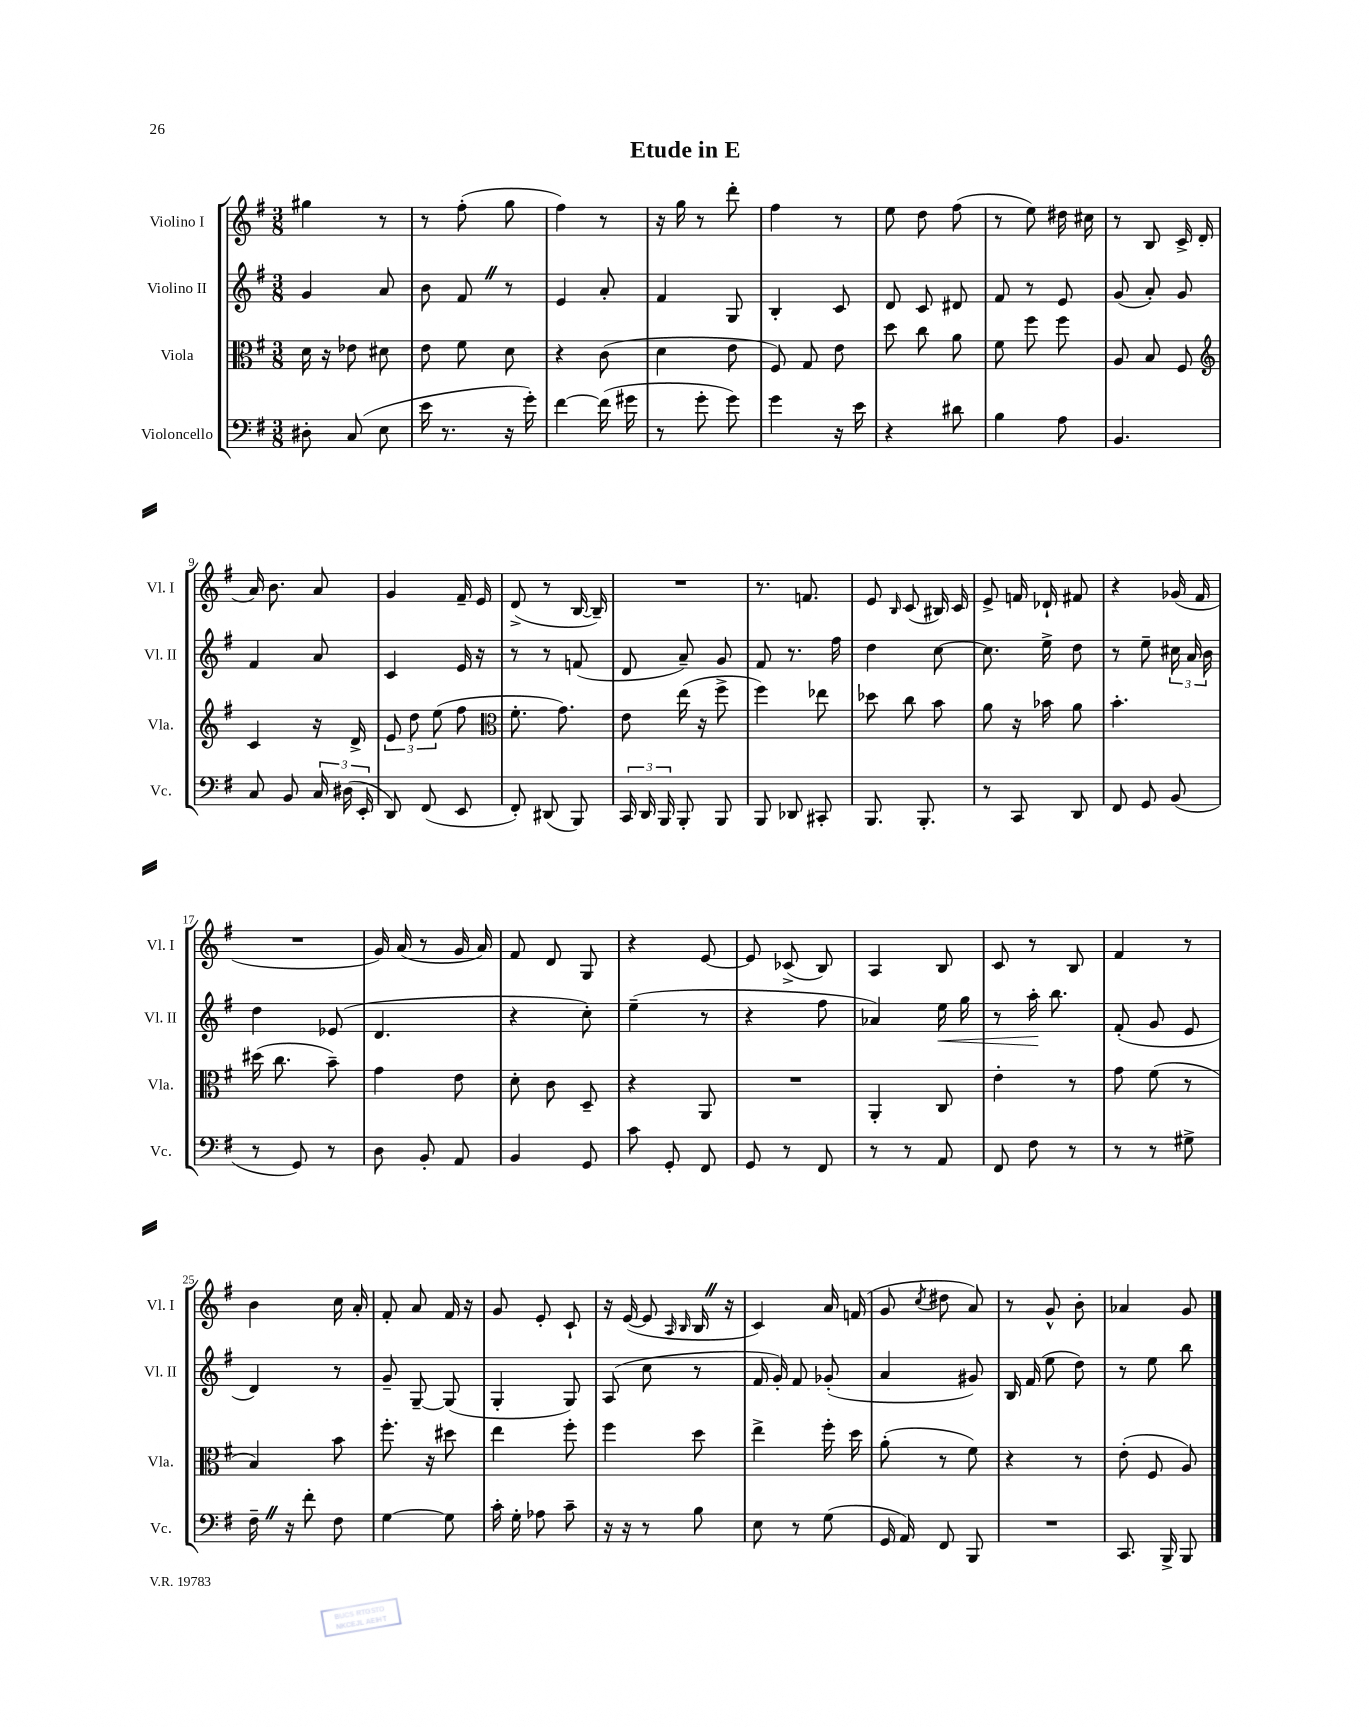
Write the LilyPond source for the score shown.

\header { title = "Etude in E" }
<<
\new StaffGroup <<
\new Staff = "s0" \with { instrumentName = "Violino I" shortInstrumentName = "Vl. I" } {
    \clef treble \key g \major \numericTimeSignature \time 3/8
    \autoBeamOff gis''4 r8 |
    r8 fis''8-.( g''8 |
    fis''4) r8 |
    r16 g''16 r8 d'''8-. |
    fis''4 r8 |
    e''8 d''8 fis''8( |
    r8 e''8) dis''16 cis''16 |
    r8 b8 c'16-> d'16( |
    a'16) b'8. a'8 |
    g'4 fis'16-- e'16 |
    d'8->( r8 b16~ b16--) |
    R4. |
    r8. f'8. |
    e'8 \grace { b16 } c'8( bis16) c'16 |
    e'8-> f'16 des'16-! fis'8 |
    r4 ges'16( fis'16 |
    R4. |
    g'16) a'16( r8 g'16 a'16) |
    fis'8 d'8 g8 |
    r4 e'8~ |
    e'8 ces'8->( b8) |
    a4 b8 |
    c'8 r8 b8 |
    fis'4 r8 |
    b'4 c''16 a'16-. |
    fis'8-. a'8 fis'16 r16 |
    g'8 e'8-. c'8-! |
    r16 e'16~( e'8 \grace { a16 b16 } b16 \once \override BreathingSign.text = \markup { \musicglyph "scripts.caesura.straight" } \breathe r16 |
    c'4) a'16 f'16( |
    g'8 \acciaccatura { c''8 } dis''8 a'8) |
    r8 g'8-^ b'8-. |
    aes'4 g'8 \bar "|." |
}
\new Staff = "s1" \with { instrumentName = "Violino II" shortInstrumentName = "Vl. II" } {
    \clef treble \key g \major \numericTimeSignature \time 3/8
    \autoBeamOff g'4 a'8 |
    b'8 fis'8 \once \override BreathingSign.text = \markup { \musicglyph "scripts.caesura.straight" } \breathe r8 |
    e'4 a'8-. |
    fis'4 g8 |
    b4-. c'8 |
    d'8 c'8 dis'8 |
    fis'8 r8 e'8 |
    g'8( a'8-.) g'8 |
    fis'4 a'8 |
    c'4 e'16 r16 |
    r8 r8 f'8( |
    d'8 a'8--) g'8 |
    fis'8 r8. fis''16 |
    d''4 c''8~ |
    c''8. e''16-> d''8 |
    r8 e''8-- \tuplet 3/2 { cis''16 a'16 b'16 } |
    d''4 ees'8( |
    d'4. |
    r4 c''8-.) |
    e''4--( r8 |
    r4 fis''8 |
    aes'4) e''16\< g''16 |
    r8 a''16-.\! b''8. |
    fis'8-.( g'8 e'8 |
    d'4) r8 |
    g'8-- g8~-- g8( |
    g4-. g8) |
    a8( c''8 r8 |
    fis'16 g'16-.) fis'8 ges'8-.( |
    a'4 gis'8) |
    b16 fis'16( e''8 d''8) |
    r8 e''8 b''8 \bar "|." |
}
\new Staff = "s2" \with { instrumentName = "Viola" shortInstrumentName = "Vla." } {
    \clef alto \key g \major \numericTimeSignature \time 3/8
    \autoBeamOff d'16 r16 ees'8 dis'8 |
    e'8 fis'8 d'8 |
    r4 c'8( |
    d'4 e'8 |
    fis8) g8 e'8 |
    d''8 c''8 a'8 |
    fis'8 fis''8 fis''8 |
    a8 b8 fis8 |
    \clef treble c'4 r16 d'16-> |
    \tuplet 3/2 { e'8 d''8 e''8( } fis''8 |
    \clef alto fis'8.-. g'8.) |
    e'8 e''16( r16 fis''8-> |
    fis''4) ees''8 |
    des''8 c''8 b'8 |
    a'8 r16 bes'16 a'8 |
    b'4.-. |
    dis''16( c''8. b'8--) |
    g'4 e'8 |
    d'8-. c'8 d8-- |
    r4 a,8 |
    R4. |
    a,4-. c8 |
    e'4-. r8 |
    g'8 fis'8( r8 |
    b4) b'8 |
    fis''8.-. r16 dis''8 |
    e''4 fis''8-. |
    fis''4 d''8 |
    e''4-> fis''16-. d''16 |
    a'8-.( r8 fis'8) |
    r4 r8 |
    e'8-.( fis8 a8) \bar "|." |
}
\new Staff = "s3" \with { instrumentName = "Violoncello" shortInstrumentName = "Vc." } {
    \clef bass \key g \major \numericTimeSignature \time 3/8
    \autoBeamOff dis8-. c8( e8 |
    e'16 r8. r16 g'16-.) |
    fis'4~ fis'16( gis'16 |
    r8 g'8-. g'8) |
    g'4 r16 e'16 |
    r4 dis'8 |
    b4 a8 |
    b,4. |
    c8 b,8 \tuplet 3/2 { c16 dis16( e,16-. } |
    d,8) fis,8( e,8 |
    fis,8-.) dis,8( b,,8) |
    \tuplet 3/2 { c,16 d,16 b,,16 } b,,8-. b,,8 |
    b,,8 des,8 cis,8-. |
    b,,8. b,,8.-. |
    r8 c,8 d,8 |
    fis,8 g,8 b,8( |
    r8 g,8) r8 |
    d8 b,8-. a,8 |
    b,4 g,8 |
    c'8 g,8-. fis,8 |
    g,8 r8 fis,8 |
    r8 r8 a,8 |
    fis,8 fis8 r8 |
    r8 r8 gis8-> |
    fis16-- \once \override BreathingSign.text = \markup { \musicglyph "scripts.caesura.straight" } \breathe r16 fis'8-. fis8 |
    g4~ g8 |
    c'16-. g16-. aes8 c'8-- |
    r16 r16 r8 b8 |
    e8 r8 g8( |
    g,16 a,16) fis,8 b,,8 |
    R4. |
    c,8. b,,16-> b,,8 \bar "|." |
}
>>
>>
